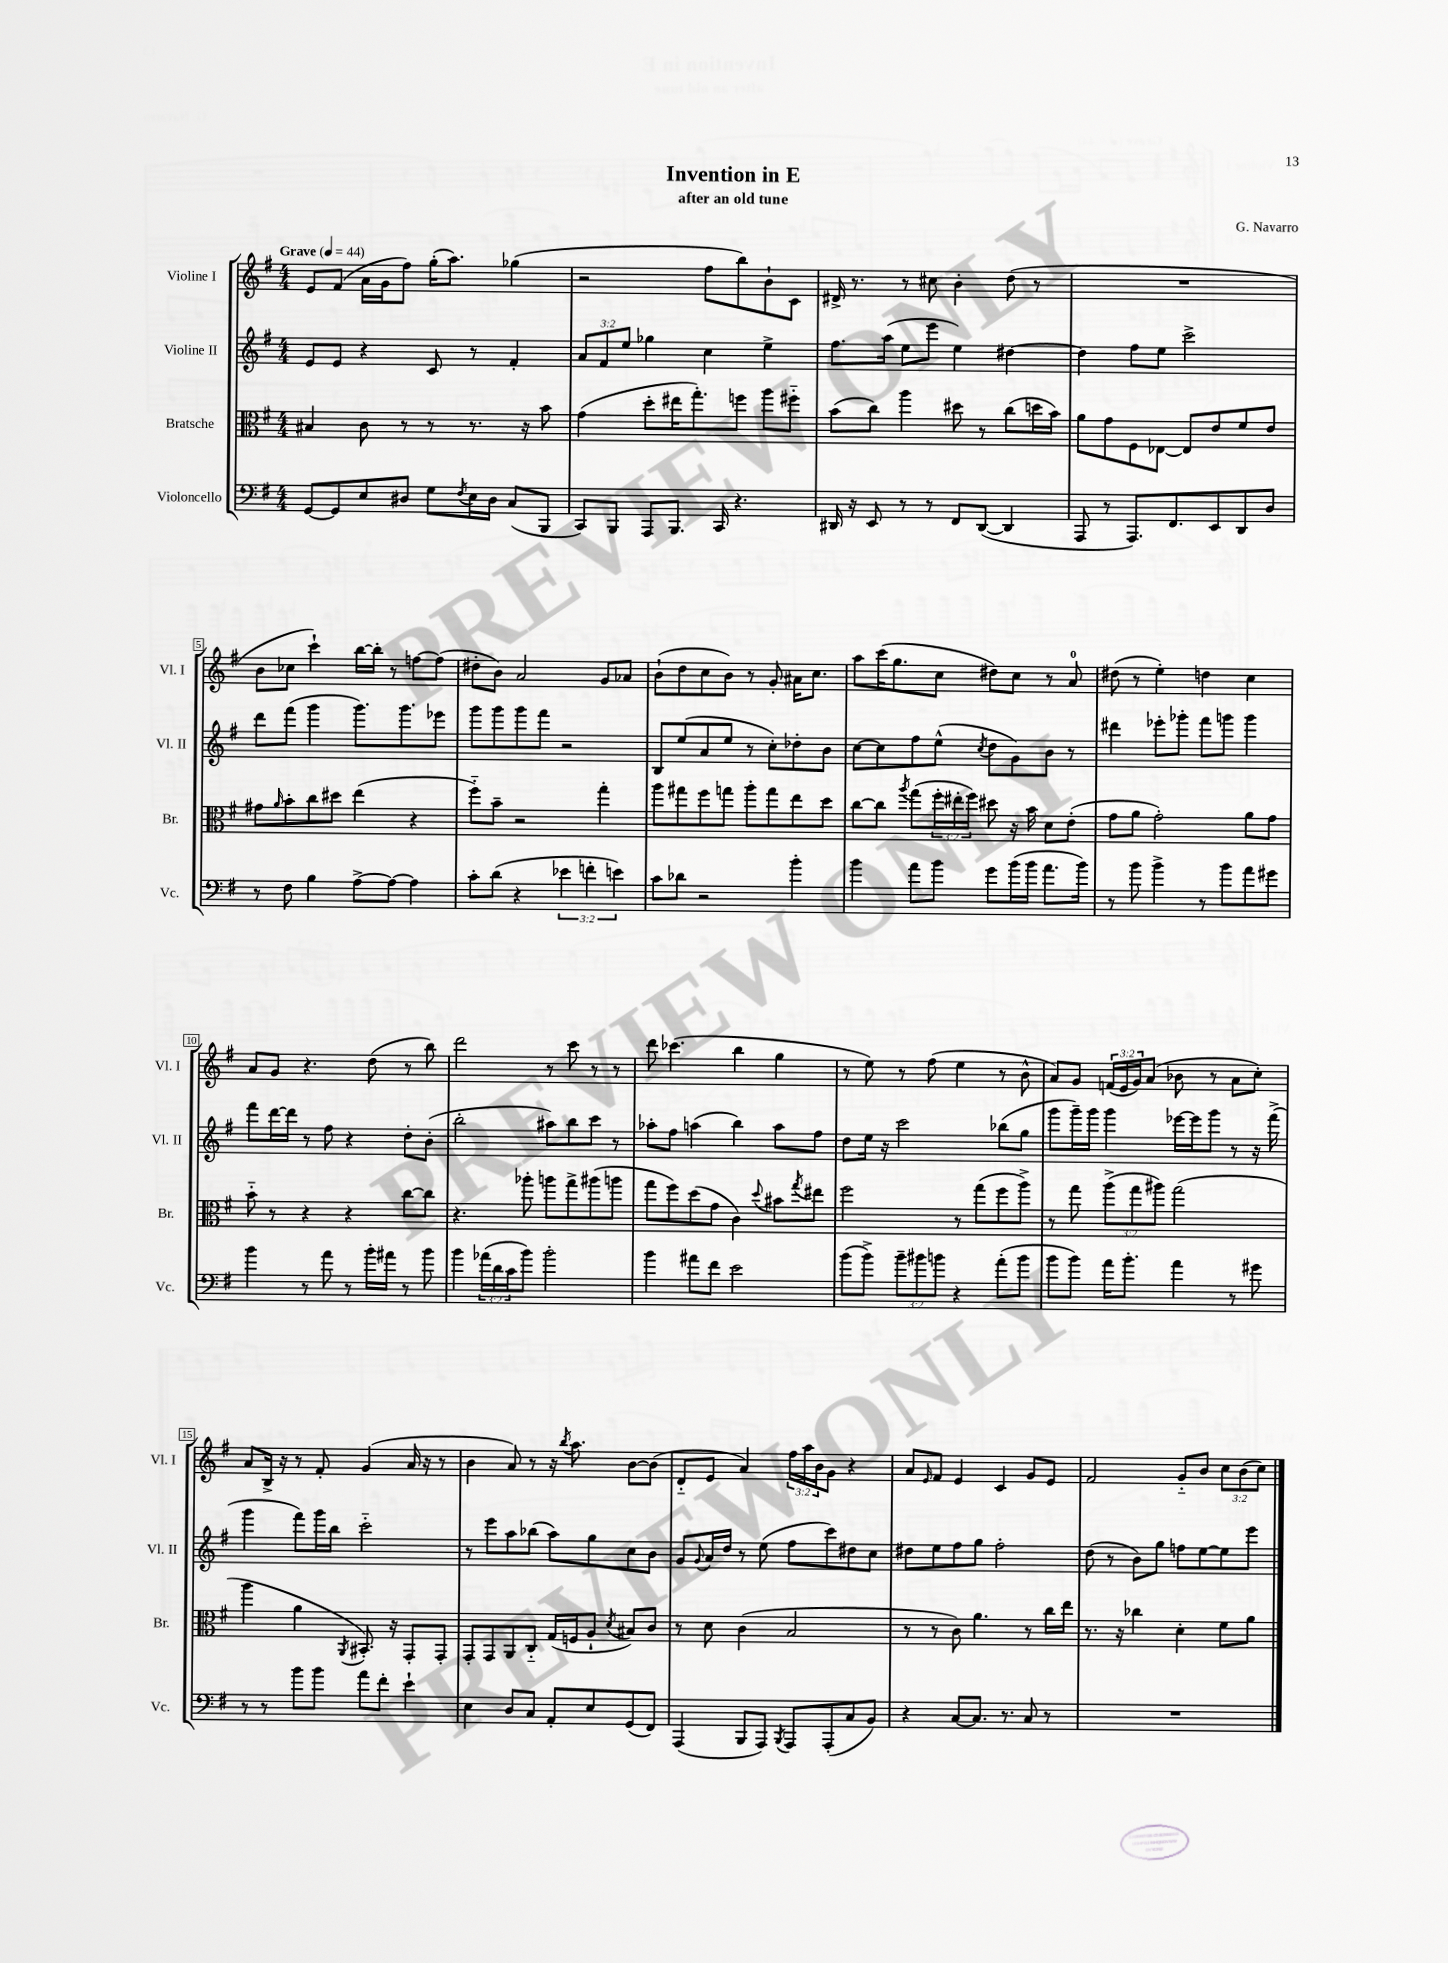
\header { title = "Invention in E" composer = "G. Navarro" subtitle = "after an old tune" }
<<
\new StaffGroup <<
\new Staff = "s0" \with { instrumentName = "Violine I" shortInstrumentName = "Vl. I" } {
    \clef treble \key g \major \numericTimeSignature \time 4/4 \override Staff.TupletNumber.text = #tuplet-number::calc-fraction-text \tempo "Grave" 4 = 44
    e'8 fis'8( a'16 g'16 fis''8) g''16-.( a''8.) ges''4( |
    r2 fis''8 b''8) b'8-! c'8 |
    dis'16-> r8. r8 cis''8 b'4-. d''8( r8 |
    R1 |
    b'8 ces''8 c'''4-!) b''16~ b''16-. r8 f''8~ f''8( |
    dis''8-. b'8) a'2 g'8 aes'8 |
    b'8-!( d''8 c''8 b'8) r8 g'8-. ais'16 c''8. |
    a''8 c'''16( g''8. c''8 dis''8) c''8 r8 a'8-0 |
    dis''8( r8 e''4-.) d''4 c''4 |
    a'8 g'8 r4. d''8( r8 b''8) |
    d'''2 r8 c'''8 r8 r8 |
    d'''8 ces'''4.( b''4 g''4 |
    r8 e''8) r8 fis''8( e''4 r8 b'8-^ |
    a'8) g'8 \tuplet 3/2 { f'16( e'16 g'16) } a'8( bes'8 r8 a'8 c''8-.) |
    a'8 b16-> r16 r8 fis'8-. g'4( a'16 r16 r8 |
    b'4 a'8) r8 r16 \acciaccatura { b''8 } a''8. b'8~ b'8( |
    d'8-_ e'8 a'4) \tuplet 3/2 { fis''16 a''16 b'16 } g'8 r4 |
    a'8 \grace { e'16 } fis'8 e'4 c'4 g'8 e'8 |
    fis'2 g'8-_ b'8 \tuplet 3/2 { c''8 b'8( c''8) } \bar "|." |
}
\new Staff = "s1" \with { instrumentName = "Violine II" shortInstrumentName = "Vl. II" } {
    \clef treble \key g \major \numericTimeSignature \time 4/4 \override Staff.TupletNumber.text = #tuplet-number::calc-fraction-text
    e'8 e'8 r4 c'8 r8 fis'4-. |
    \tuplet 3/2 { a'8 fis'8 e''8 } ges''4 c''4 e''4-> |
    fis''8. a''16( e''8 e'''8 e''4) dis''4~ |
    dis''4 fis''8 e''8 c'''2-> |
    d'''8 fis'''8( g'''4 g'''8.) g'''8. ees'''8 |
    g'''8 g'''8 g'''8 fis'''8 r2 |
    b8 e''8( a'8 e''8 r8 c''8-.) des''8-. b'8 |
    c''8~ c''8 fis''8 e''8-^( \acciaccatura { c''8 } d''8 g'8) b'8 r8 |
    dis'''4 ees'''8-. ges'''8-. fis'''8 g'''8 g'''4 |
    fis'''8 d'''16~ d'''16 r8 fis''8 r4 d''8-. b'8-.( |
    b''2-. ais''8) b''8 c'''8 r8 |
    aes''8-. fis''8 a''4( b''4) a''8 fis''8 |
    d''8 e''16 r16 c'''2 bes''8( g''8 |
    g'''8 g'''16--) g'''16 g'''4 ees'''16~ ees'''16 g'''8 r8 r16 fis'''16->( |
    g'''4 fis'''8) g'''16 b''16 c'''2-_ |
    r8 e'''8 a''8 bes''8( a''8) g''8 c''8 b'8 |
    g'8 \appoggiatura { g'8 } a'16 d''16 r8 e''8( fis''8 c'''8) dis''8 c''8 |
    dis''8 e''8 fis''8 g''8 fis''2-. |
    d''8( r8 b'8) g''8 f''8 e''8~ e''8 e'''8 \bar "|." |
}
\new Staff = "s2" \with { instrumentName = "Bratsche" shortInstrumentName = "Br." } {
    \clef alto \key g \major \numericTimeSignature \time 4/4 \override Staff.TupletNumber.text = #tuplet-number::calc-fraction-text
    bis4 c'8 r8 r8 r8. r16 b'8 |
    g'4( d''8-. eis''16 g''8.-.) f''8 a''8 fis''8-_ |
    b'8( c''8) a''4 dis''8 r8 c''8( d''16 b'16) |
    a'8 g'8 fis8 ees8~ ees8 e'8 fis'8 e'8 |
    gis'8 \grace { a'16 } b'8-. c''8 dis''8 e''4( r4 |
    fis''8-_) b'8-- r2 g''4-. |
    a''8 gis''8 fis''8 g''8 a''8-. g''8 e''8 d''8 |
    c''8~ c''8 \acciaccatura { a''8 } g''8( \tuplet 3/2 { fis''16-. eis''16-. fis''16) } dis''8 r16 b'16 d'8 e'8-.( |
    g'8 a'8 g'2-.) a'8 g'8 |
    b'8-_ r8 r4 r4 c''8~ c''8 |
    r4. aes''8-. a''8 g''8-> ais''8( a''8 |
    g''8 fis''8) d''8( g'8 c'4) \appoggiatura { d''8 } bis'8 \acciaccatura { g''8 } eis''8 |
    fis''2 r8 g''8( fis''8 a''8->) |
    r8 g''8 \tuplet 3/2 { a''8->( g''8 ais''8) } g''2( |
    a''4 a'4 \acciaccatura { a,8 } bis,8.-.) r16 g,8-. g,8-. |
    g,8-. g,8 a,8 c8-_ g16( f16 a8-! \acciaccatura { d'8 } bis8) c'8 |
    r8 d'8 c'4( b2 |
    r8 r8 c'8) a'4. r8 c''16 e''16 |
    r8. r16 ces''4 d'4-. fis'8 a'8 \bar "|." |
}
\new Staff = "s3" \with { instrumentName = "Violoncello" shortInstrumentName = "Vc." } {
    \clef bass \key g \major \numericTimeSignature \time 4/4 \override Staff.TupletNumber.text = #tuplet-number::calc-fraction-text
    g,8~ g,8 e8 dis8 g8 \acciaccatura { fis8 } e16 dis16 c8( b,,8 |
    c,8) b,,8 a,,8 b,,8. c,16 r4. |
    dis,16 r16 e,8 r8 r8 fis,8 dis,8~( dis,4 |
    a,,8 r8 a,,8.) fis,8. e,8 d,8 d8 |
    r8 fis8 b4 a8~-> a8~ a4 |
    c'8-. d'8( r4 \tuplet 3/2 { ees'4 f'4-. e'4) } |
    c'8 des'8 r2 b'4-. |
    b'4 a'8 b'8 g'8 b'16( b'16 a'8. b'16) |
    r8 b'8 b'4-> r8 b'8 a'8 gis'8 |
    b'4 r8 a'8 r8 b'16-. ais'16 r8 b'8 |
    b'4 \tuplet 3/2 { aes'16( d'16 c'16 } b'8) b'2-. |
    b'4 ais'8 fis'8 e'2 |
    b'8( b'8->) \tuplet 3/2 { b'8-- bis'8 b'8 } r4 a'8-.( b'8 |
    b'8 b'8) a'16 b'8.-. a'4 r8 gis'8 |
    r8 r8 b'8 b'8 a'8 fis'8-. e'4-! |
    e4 d8 c8 a,8-. e8 g,8( fis,8) |
    a,,4( b,,8 a,,8) \acciaccatura { b,,8 } a,,8 a,,8-.( c8 b,8) |
    r4 c8~ c8. r8. c8 r8 |
    R1 \bar "|." |
}
>>
>>
\layout { \context { \Score \override BarNumber.stencil = #(make-stencil-boxer 0.1 0.3 ly:text-interface::print) } }
